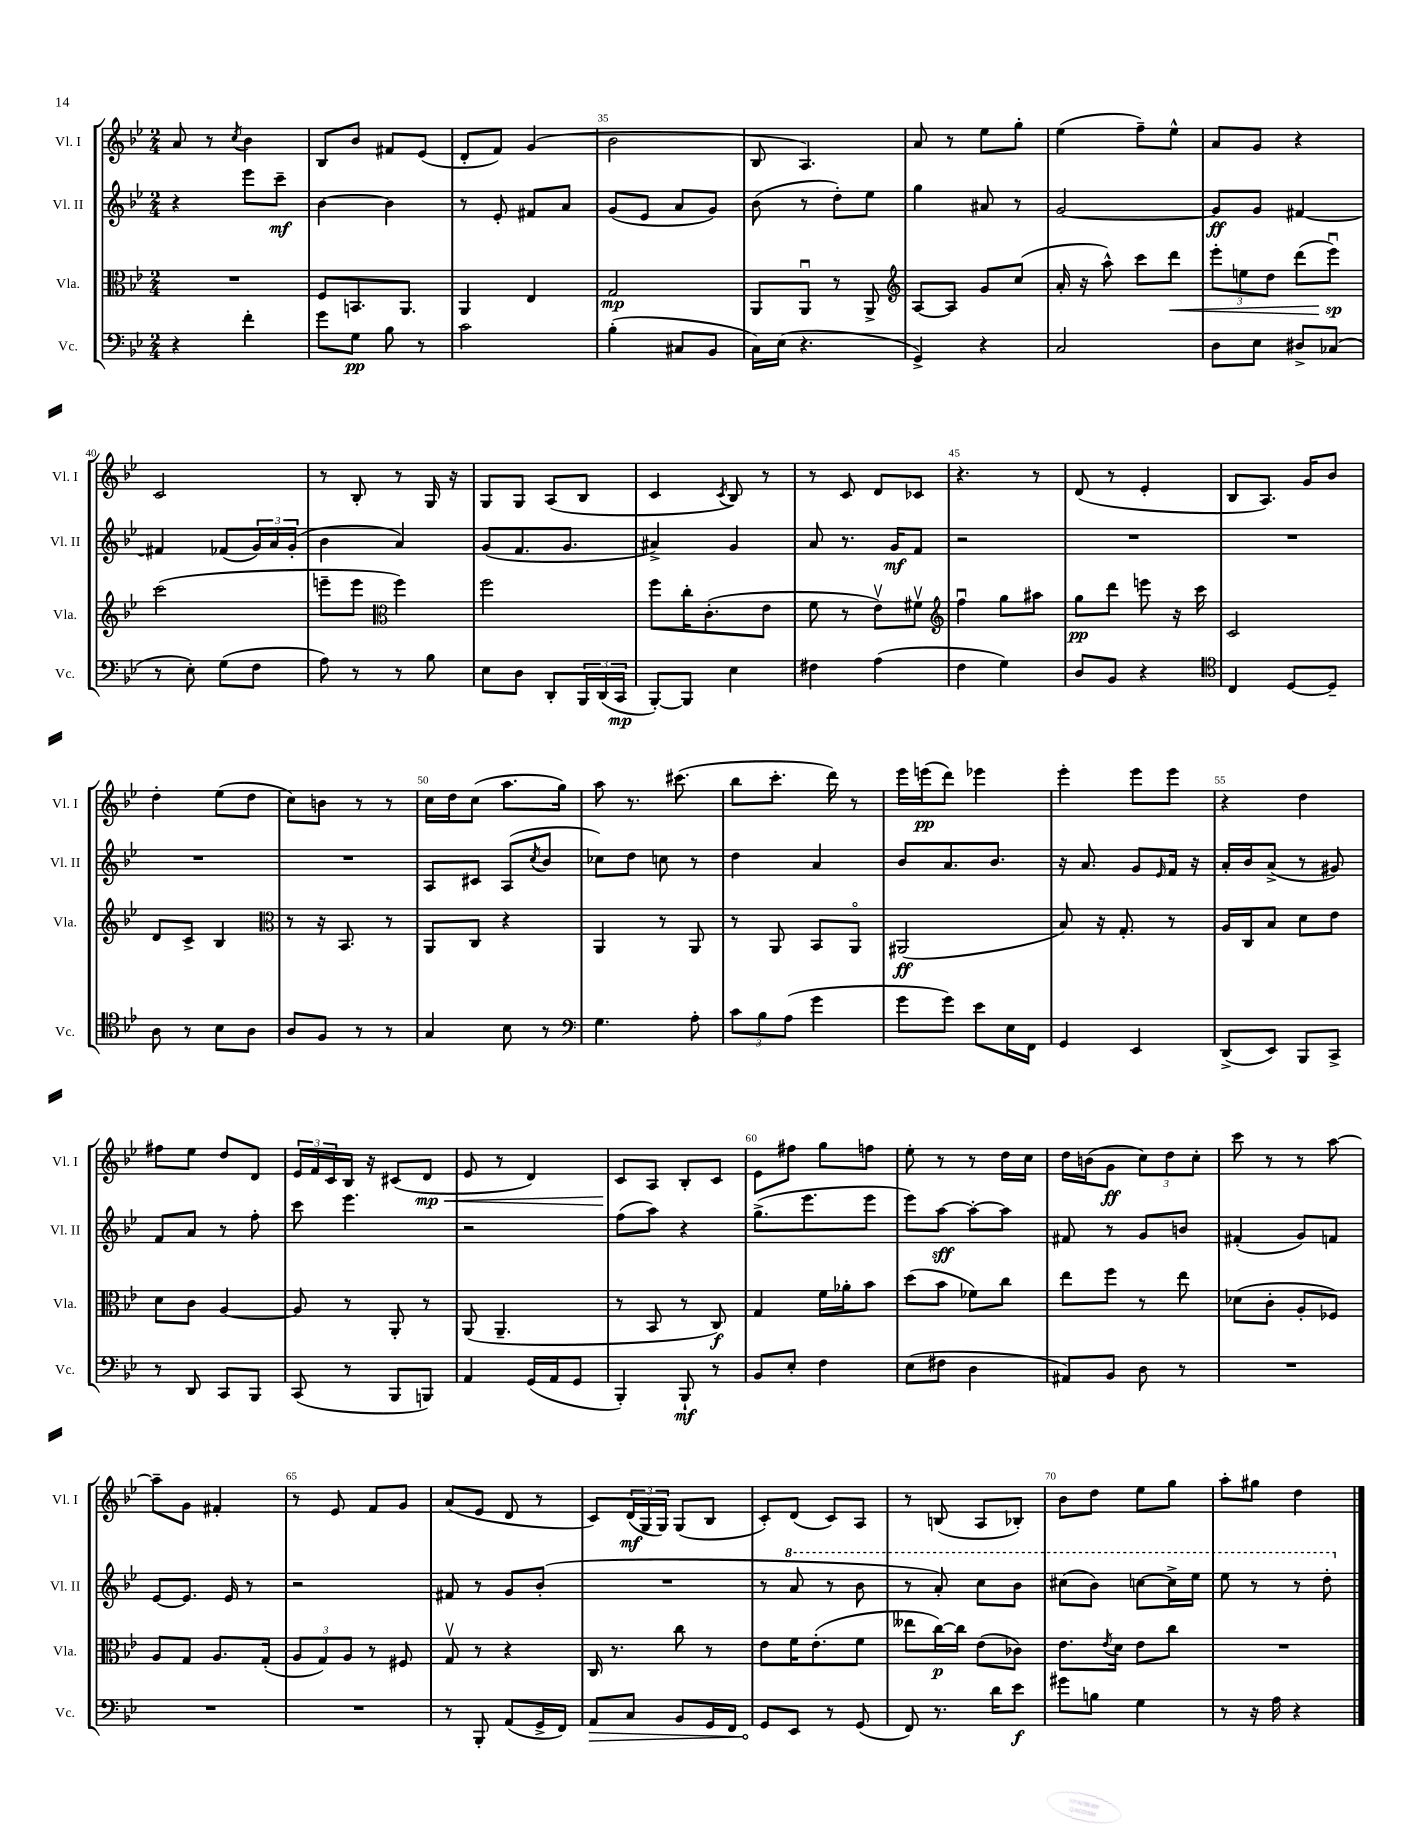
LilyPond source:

<<
\new StaffGroup <<
\new Staff = "s0" \with { instrumentName = "Vl. I" shortInstrumentName = "Vl. I" } {
    \clef treble \key bes \major \numericTimeSignature \time 2/4
    a'8 r8 \acciaccatura { c''8 } bes'4 |
    bes8 bes'8 fis'8 ees'8( |
    d'8-. f'8) g'4( |
    bes'2 |
    bes8 a4.) |
    a'8 r8 ees''8 g''8-. |
    ees''4( f''8--) ees''8-^ |
    a'8 g'8 r4 |
    c'2 |
    r8 bes8-. r8 g16 r16 |
    g8 g8 a8( bes8 |
    c'4 \acciaccatura { c'8 } bes8) r8 |
    r8 c'8 d'8 ces'8 |
    r4. r8 |
    d'8( r8 ees'4-. |
    bes8 a8.) g'16 bes'8 |
    d''4-. ees''8( d''8 |
    c''8) b'8 r8 r8 |
    c''16 d''16 c''8( a''8. g''16) |
    a''8 r8. cis'''8.( |
    bes''8 c'''8.-. d'''16) r8 |
    ees'''16 e'''16\pp( d'''8) ees'''4 |
    ees'''4-. ees'''8 ees'''8 |
    r4 d''4 |
    fis''8 ees''8 d''8 d'8 |
    \tuplet 3/2 { ees'16 f'16 c'16 } bes16 r16 cis'8( d'8\mp\< |
    ees'8 r8 d'4) |
    c'8\! a8 bes8-. c'8 |
    ees'8 fis''8 g''8 f''8 |
    ees''8-. r8 r8 d''16 c''16 |
    d''16 b'16( g'8\ff \tuplet 3/2 { c''8) d''8 c''8-. } |
    c'''8 r8 r8 a''8~ |
    a''8-- g'8 fis'4-. |
    r8 ees'8 f'8 g'8 |
    a'8( ees'8 d'8 r8 |
    c'8) \tuplet 3/2 { d'16\mf( g16 g16) } g8( bes8 |
    c'8-.) d'8( c'8) a8 |
    r8 b8( a8 bes8-.) |
    bes'8 d''8 ees''8 g''8 |
    a''8-. gis''8 d''4 \bar "|." |
}
\new Staff = "s1" \with { instrumentName = "Vl. II" shortInstrumentName = "Vl. II" } {
    \clef treble \key bes \major \numericTimeSignature \time 2/4
    r4 ees'''8 c'''8--\mf |
    bes'4~ bes'4 |
    r8 ees'8-. fis'8 a'8 |
    g'8( ees'8 a'8 g'8) |
    bes'8( r8 d''8-.) ees''8 |
    g''4 ais'8 r8 |
    g'2~ |
    g'8\ff g'8 fis'4~ |
    fis'4 fes'8( \tuplet 3/2 { g'16) a'16 g'16-.( } |
    bes'4 a'4) |
    g'8( f'8. g'8. |
    ais'4->) g'4 |
    a'8 r8. g'16\mf f'8 |
    r2 |
    R2 |
    R2 |
    R2 |
    R2 |
    a8 cis'8 a8( \acciaccatura { c''8 } bes'8 |
    ces''8) d''8 c''8 r8 |
    d''4 a'4 |
    bes'8 a'8. bes'8. |
    r16 a'8. g'8 \grace { ees'16 } f'16 r16 |
    a'16-. bes'16 a'8->( r8 gis'8) |
    f'8 a'8 r8 f''8-. |
    c'''8 ees'''4. |
    r2 |
    f''8( a''8) r4 |
    g''8.->( ees'''8. ees'''8 |
    ees'''8) a''8~\sff a''8~-. a''8 |
    fis'8 r8 g'8 b'8 |
    fis'4-.( g'8) f'8 |
    ees'8~ ees'8. ees'16 r8 |
    r2 |
    fis'8 r8 g'8 bes'8-.( |
    R2 |
    r8 \ottava #1 a''8 r8 bes''8 |
    r8 a''8-.) c'''8 bes''8 |
    cis'''8( bes''8) c'''8~ c'''16-> ees'''16 |
    ees'''8 r8 r8 d'''8-. \ottava #0 \bar "|." |
}
\new Staff = "s2" \with { instrumentName = "Vla." shortInstrumentName = "Vla." } {
    \clef alto \key bes \major \numericTimeSignature \time 2/4
    R2 |
    f8 b,8. a,8. |
    a,4 ees4 |
    g2\mp |
    a,8 a,8\downbow r8 a,8-> |
    \clef treble a8~ a8 g'8 c''8( |
    a'16-. r16 a''8-^) c'''8 d'''8\< |
    \tuplet 3/2 { ees'''8-. e''8 d''8 } d'''8( ees'''8\downbow\sp\!) |
    c'''2( |
    e'''8-- e'''8 \clef alto f''4) |
    f''2 |
    f''8 c''16-. c'8.-.( ees'8 |
    f'8 r8 ees'8\upbow) fis'8\upbow |
    \clef treble f''4\downbow g''8 ais''8 |
    g''8\pp d'''8 e'''8 r16 c'''16 |
    c'2 |
    d'8 c'8-> bes4 |
    \clef alto r8 r16 bes,8. r8 |
    a,8 c8 r4 |
    a,4 r8 a,8 |
    r8 a,8 bes,8 a,8\flageolet |
    ais,2\ff( |
    bes8) r16 g8.-. r8 |
    a16 c16 bes8 d'8 ees'8 |
    d'8 c'8 a4~ |
    a8 r8 a,8-. r8 |
    a,8( a,4.-- |
    r8 bes,8 r8 c8\f) |
    g4 f'16 aes'16-. bes'8 |
    d''8( bes'8 fes'8) c''8 |
    ees''8 f''8 r8 ees''8 |
    des'8( c'8-. a8-. fes8) |
    a8 g8 a8. g16-.( |
    \tuplet 3/2 { a8 g8) a8 } r8 fis8 |
    g8\upbow r8 r4 |
    c16 r8. c''8 r8 |
    ees'8 f'16 ees'8.-.( f'8 |
    eeses''8 c''16~\p) c''16 ees'8( ces'8) |
    ees'8. \acciaccatura { ees'8 } d'16 ees'8 c''8 |
    R2 \bar "|." |
}
\new Staff = "s3" \with { instrumentName = "Vc." shortInstrumentName = "Vc." } {
    \clef bass \key bes \major \numericTimeSignature \time 2/4
    r4 f'4-. |
    g'8 g8\pp bes8 r8 |
    c'2 |
    bes4-.( cis8 bes,8 |
    c16) ees16( r4. |
    g,4->) r4 |
    c2 |
    d8 ees8 dis8-> ces8( |
    r8 ees8-.) g8( f8 |
    a8) r8 r8 bes8 |
    ees8 d8 d,8-. \tuplet 3/2 { bes,,16 d,16( c,16\mp } |
    bes,,8~-.) bes,,8 ees4 |
    fis4 a4( |
    f4 g4) |
    d8 bes,8 r4 |
    \clef tenor c4 d8~ d8-- |
    a8 r8 bes8 a8 |
    a8 f8 r8 r8 |
    g4 bes8 r8 |
    \clef bass g4. a8-. |
    \tuplet 3/2 { c'8 bes8 a8( } g'4 |
    g'8 g'8) ees'8 ees16 f,16 |
    g,4 ees,4 |
    d,8->( ees,8) bes,,8 c,8-> |
    r8 d,8 c,8 bes,,8 |
    c,8( r8 bes,,8 b,,8) |
    a,4 g,16( a,16 g,8 |
    bes,,4-.) bes,,8-!\mf r8 |
    bes,8 ees8-. f4 |
    ees8( fis8 d4 |
    ais,8) bes,8 d8 r8 |
    R2 |
    R2 |
    R2 |
    r8 bes,,8-. a,8( g,16-> f,16) |
    \once \override Hairpin.circled-tip = ##t a,8\> c8 bes,8 g,16 f,16 |
    g,8\! ees,8 r8 g,8( |
    f,8) r8. d'16 ees'8\f |
    gis'8 b8 g4 |
    r8 r16 a16 r4 \bar "|." |
}
>>
>>
\layout { \context { \Score currentBarNumber = #32 \override BarNumber.break-visibility = ##(#f #t #t) barNumberVisibility = #(every-nth-bar-number-visible 5) } }
